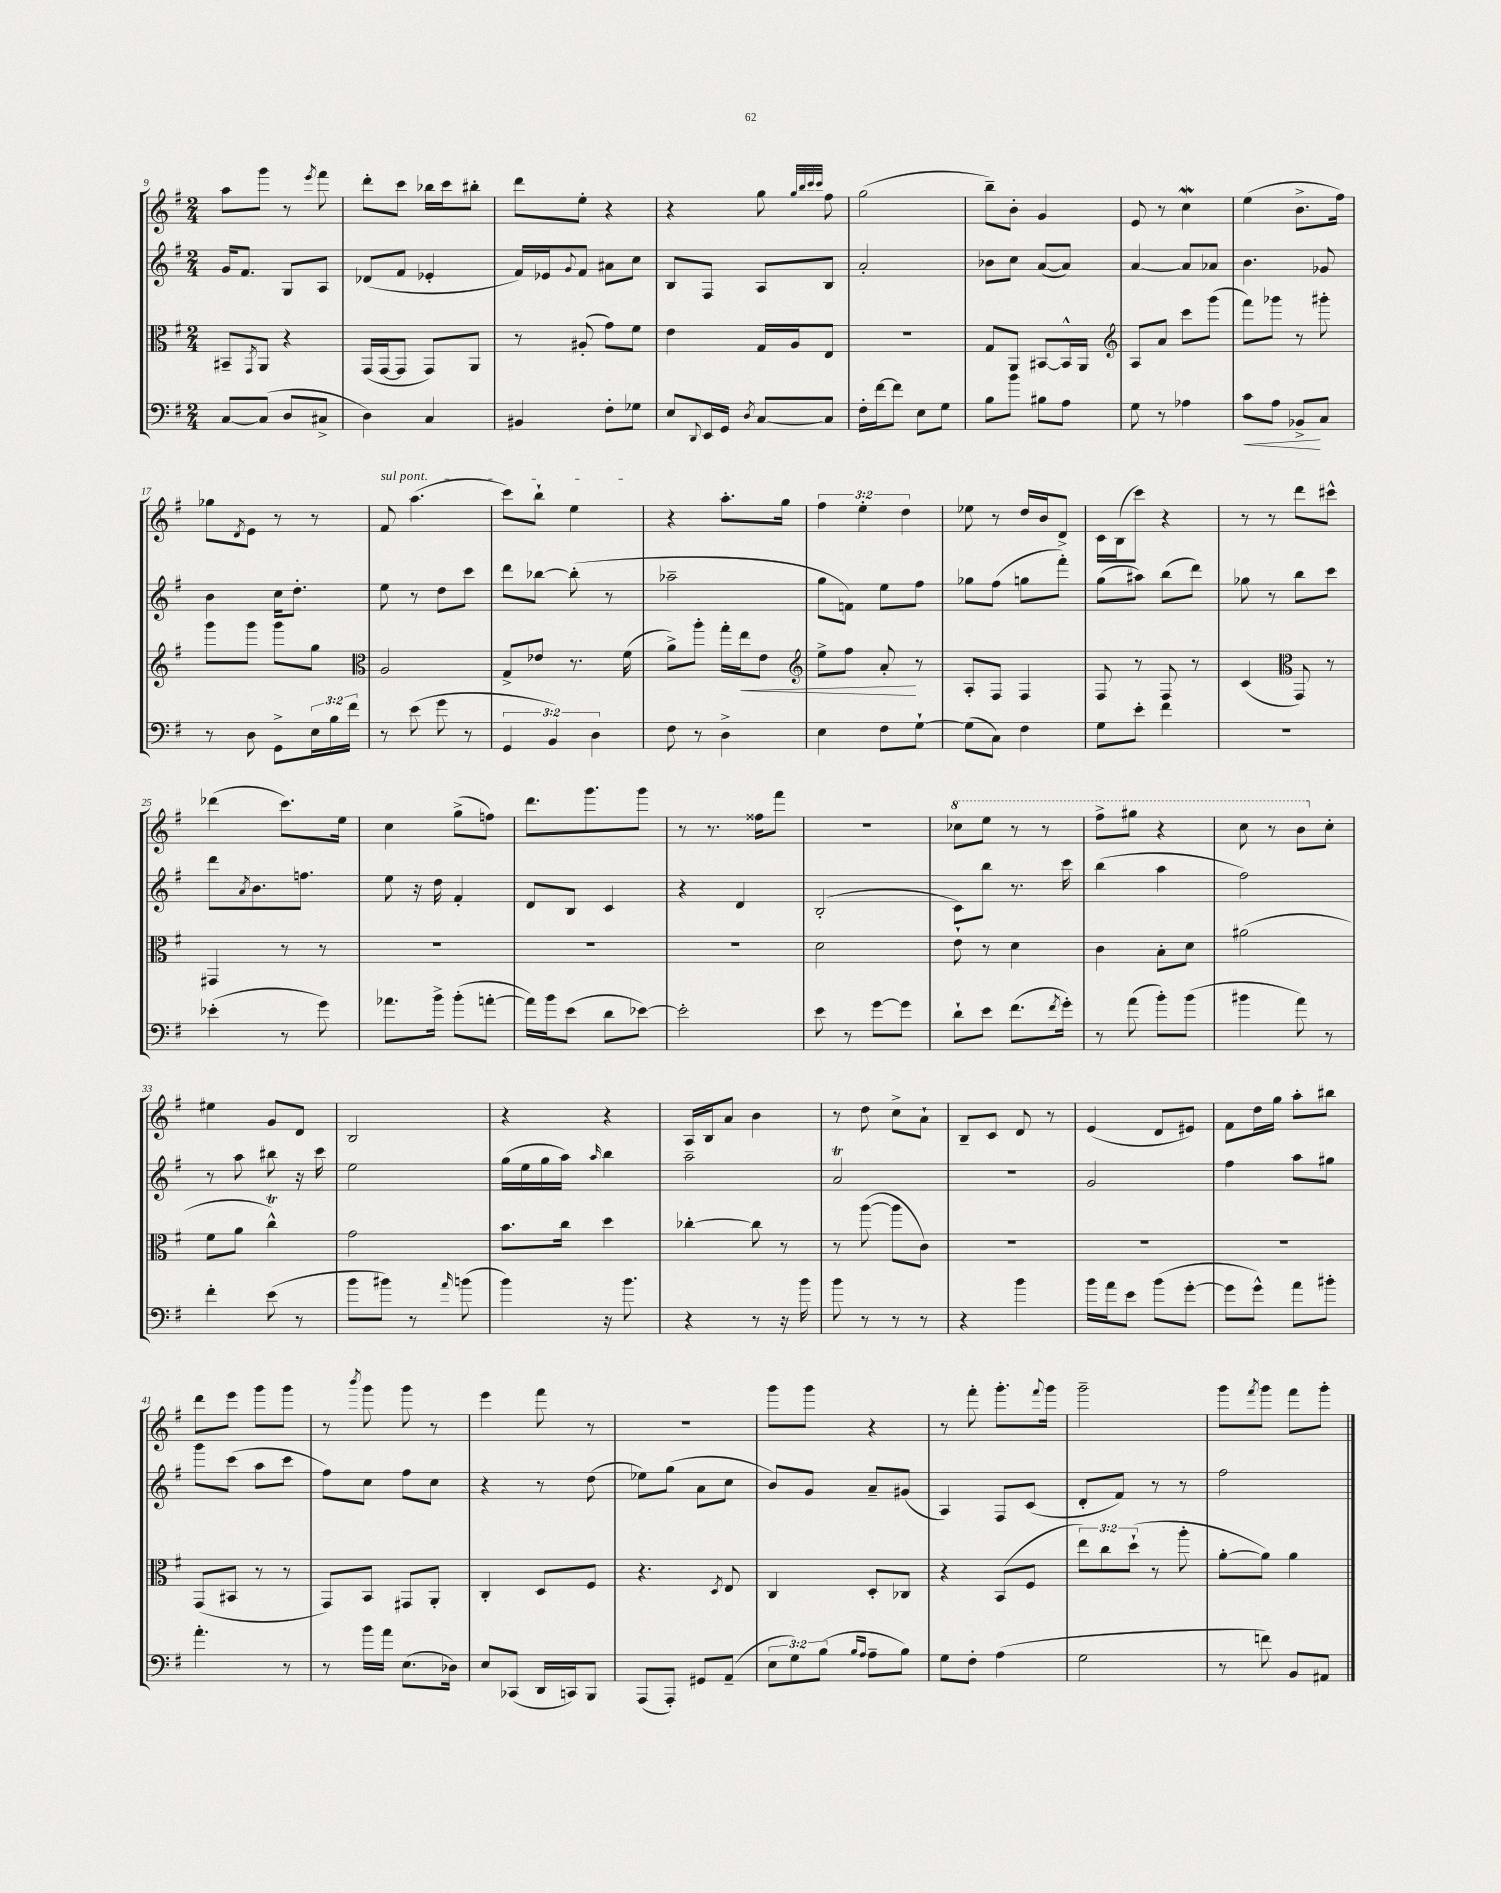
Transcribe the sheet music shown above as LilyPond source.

<<
\new StaffGroup <<
\new Staff = "s0" {
    \clef treble \key g \major \numericTimeSignature \time 2/4 \override Staff.TupletNumber.text = #tuplet-number::calc-fraction-text
    a''8 g'''8 r8 \acciaccatura { e'''8 } fis'''8 |
    d'''8-. c'''8 bes''16 c'''16 bis''8-. |
    d'''8 e''8-. r4 |
    r4 g''8 \grace { g''32 b''32 c'''32 c'''32 } fis''8 |
    g''2( |
    b''8--) b'8-. g'4 |
    e'8 r8 c''4\mordent |
    e''4( b'8.-> fis''16) |
    ges''8 \acciaccatura { d'8 } e'8 r8 r8 |
    \once \override TextSpanner.bound-details.left.text = \markup { \italic "sul pont." } fis'8\startTextSpan a''4.( |
    c'''8) b''8-! e''4\stopTextSpan |
    r4 a''8.-. g''16 |
    \tuplet 3/2 { fis''4 e''4-. d''4 } |
    ees''8 r8 d''16 b'16 d'8-> |
    c'16 b16( c'''8) r4 |
    r8 r8 d'''8 cis'''8-^ |
    des'''4( c'''8.) e''16 |
    c''4 g''8->( f''8) |
    d'''8. g'''8. g'''8 |
    r8 r8. fisis''16 fis'''8 |
    R2 |
    \ottava #1 ces'''8 e'''8 r8 r8 |
    fis'''8-> gis'''8 r4 |
    c'''8 r8 b''8 \ottava #0 c''8-. |
    eis''4 g'8 d'8 |
    b2 |
    r4 r4 |
    a16 b16 a'8 b'4 |
    r8 d''8 c''8-> a'8-! |
    b8-- c'8 d'8 r8 |
    e'4( d'8 eis'8) |
    fis'8 d''16 g''16 a''8-. bis''8 |
    d'''8 e'''8 g'''8 g'''8 |
    r8 \acciaccatura { b'''8 } g'''8 g'''8 r8 |
    e'''4 fis'''8 r8 |
    R2 |
    g'''8 g'''8 r4 |
    r8 fis'''8-. g'''8.-. \appoggiatura { fis'''8 } g'''16 |
    g'''2-- |
    g'''8 \acciaccatura { fis'''8 } g'''8 fis'''8 g'''8-. \bar "|." |
}
\new Staff = "s1" {
    \clef treble \key g \major \numericTimeSignature \time 2/4
    g'16 fis'8. g8 a8 |
    des'8( fis'8 ees'4-. |
    fis'16) ees'16 \appoggiatura { g'8 } fis'8 ais'8 c''8 |
    b8 fis8 a8 b8 |
    a'2-. |
    bes'8 c''8 a'8~( a'8) |
    a'4~ a'8 aes'8 |
    b'4. ges'8 |
    b'4 c''16 d''8.-. |
    e''8 r8 d''8 c'''8 |
    d'''8 bes''8~ bes''8-.( r8 |
    aes''2-- |
    g''8 f'8) e''8 fis''8 |
    ges''8 fis''8( g''8 fis'''8-.) |
    g''8( ais''8) b''8( d'''8) |
    ges''8 r8 b''8 c'''8 |
    d'''8 \acciaccatura { a'8 } b'8. f''8. |
    e''8 r16 d''16 fis'4-. |
    d'8 b8 c'4 |
    r4 d'4 |
    b2-.( |
    c'8) b''8 r8. c'''16 |
    b''4( a''4 |
    fis''2) |
    r8 a''8 bis''8 r16 c'''16 |
    e''2 |
    g''16( e''16 g''16 a''16) \grace { a''16 } b''4 |
    a''2-- |
    a'2\trill |
    R2 |
    g'2 |
    fis''4 a''8 gis''8 |
    g'''8 c'''8( a''8 c'''8 |
    fis''8) c''8 fis''8 c''8 |
    r4 r8 d''8( |
    ees''8) g''8( a'8 c''8 |
    b'8) g'8 a'8-- gis'8( |
    a4) fis8 c'8( |
    d'8-. fis'8) r8 r8 |
    fis''2 \bar "|." |
}
\new Staff = "s2" {
    \clef alto \key g \major \numericTimeSignature \time 2/4 \override Staff.TupletNumber.text = #tuplet-number::calc-fraction-text
    bis,8-- \acciaccatura { g,8 } a,8 r4 |
    g,16( g,16~ g,8 g,8) a,8 |
    r8 ais8-.( g'8) fis'8 |
    e'4 g16 a16 e8 |
    R2 |
    g8 a,8 bis,8~ bis,16-^ a,16 |
    \clef treble a8 a'8 c'''8 g'''8( |
    fis'''8) ges'''8 r8 gis'''8-. |
    g'''8 g'''8 g'''8 g''8 |
    \clef alto a2 |
    g8-> ees'8 r8. fis'16( |
    a'8->) a''8-. g''16-. e''16\< e'8 |
    \clef treble e''8-> fis''8 a'8-.\! r8 |
    a8-. fis8 fis4 |
    fis8 r8 fis8 r8 |
    c'4( \clef alto g,8) r8 |
    gis,4 r8 r8 |
    R2 |
    R2 |
    R2 |
    d'2 |
    e'8-! r8 d'4 |
    c'4 b8-. d'8 |
    ais'2( |
    fis'8 a'8 c''4-^\trill) |
    g'2 |
    b'8. c''16 d''4 |
    ces''4~-. ces''8 r8 |
    r8 a''8~( a''8 c'8) |
    R2 |
    R2 |
    R2 |
    g,8( bis,8 r8 r8 |
    g,8) b,8 gis,8 a,8-. |
    c4-. d8 fis8 |
    r4. \acciaccatura { d8 } e8 |
    c4 d8-. ces8 |
    r4 b,8( fis8 |
    \tuplet 3/2 { e''8) c''8 d''8-!( } r8 a''8-. |
    a'8~-. a'8) a'4 \bar "|." |
}
\new Staff = "s3" {
    \clef bass \key g \major \numericTimeSignature \time 2/4 \override Staff.TupletNumber.text = #tuplet-number::calc-fraction-text
    c8~ c8( d8 cis8-> |
    d4) c4 |
    bis,4 fis8-. ges8 |
    e8 \appoggiatura { d,8 } e,16 g,16 \acciaccatura { d8 } c8~ c8 |
    fis16-. fis'16~ fis'8 e8 g8 |
    b8 b'8 bis8 a8 |
    g8 r8 aes4 |
    c'8\< a8 bes,8->\! c8 |
    r8 d8 g,8-> \tuplet 3/2 { e16 b16 fis'16 } |
    r8 e'8( g'8 r8 |
    \tuplet 3/2 { g,4 b,4) d4 } |
    fis8 r8 d4-> |
    e4 fis8 g8~-! |
    g8( c8) fis4 |
    g8 e'8-. fis'4 |
    R2 |
    ees'4-.( r8 g'8) |
    aes'8. b'16-> b'8-.( a'8~-. |
    a'16) b'16 e'8( d'8 ees'8~) |
    ees'2-. |
    e'8 r8 g'8~ g'8 |
    d'8-! e'8 fis'8.( \acciaccatura { fis'8 } g'16-.) |
    r8 a'8( b'8-.) b'8( |
    bis'4 a'8) r8 |
    fis'4-. e'8( r8 |
    b'8 bis'8) r8 \grace { a'16 } b'8( |
    b'4) r16 b'8. |
    r4 r8 r16 b'16 |
    b'8 r8 r8 r8 |
    r4 b'4 |
    b'16 a'16 e'8 b'8( g'8~-. |
    g'8 g'8-^) a'8 bis'8-. |
    a'4.-. r8 |
    r8 b'16 a'16 e8.( des16) |
    e8 ces,8( d,16 c,16) b,,8 |
    a,,8( a,,8-.) gis,8 a,8--( |
    \tuplet 3/2 { e8 g8) b8( } \grace { b16 a16 } a8-- b8) |
    g8 fis8-. a4( |
    g2 |
    r8 f'8) b,8 ais,8 \bar "|." |
}
>>
>>
\layout { \context { \Score currentBarNumber = #9 } }
